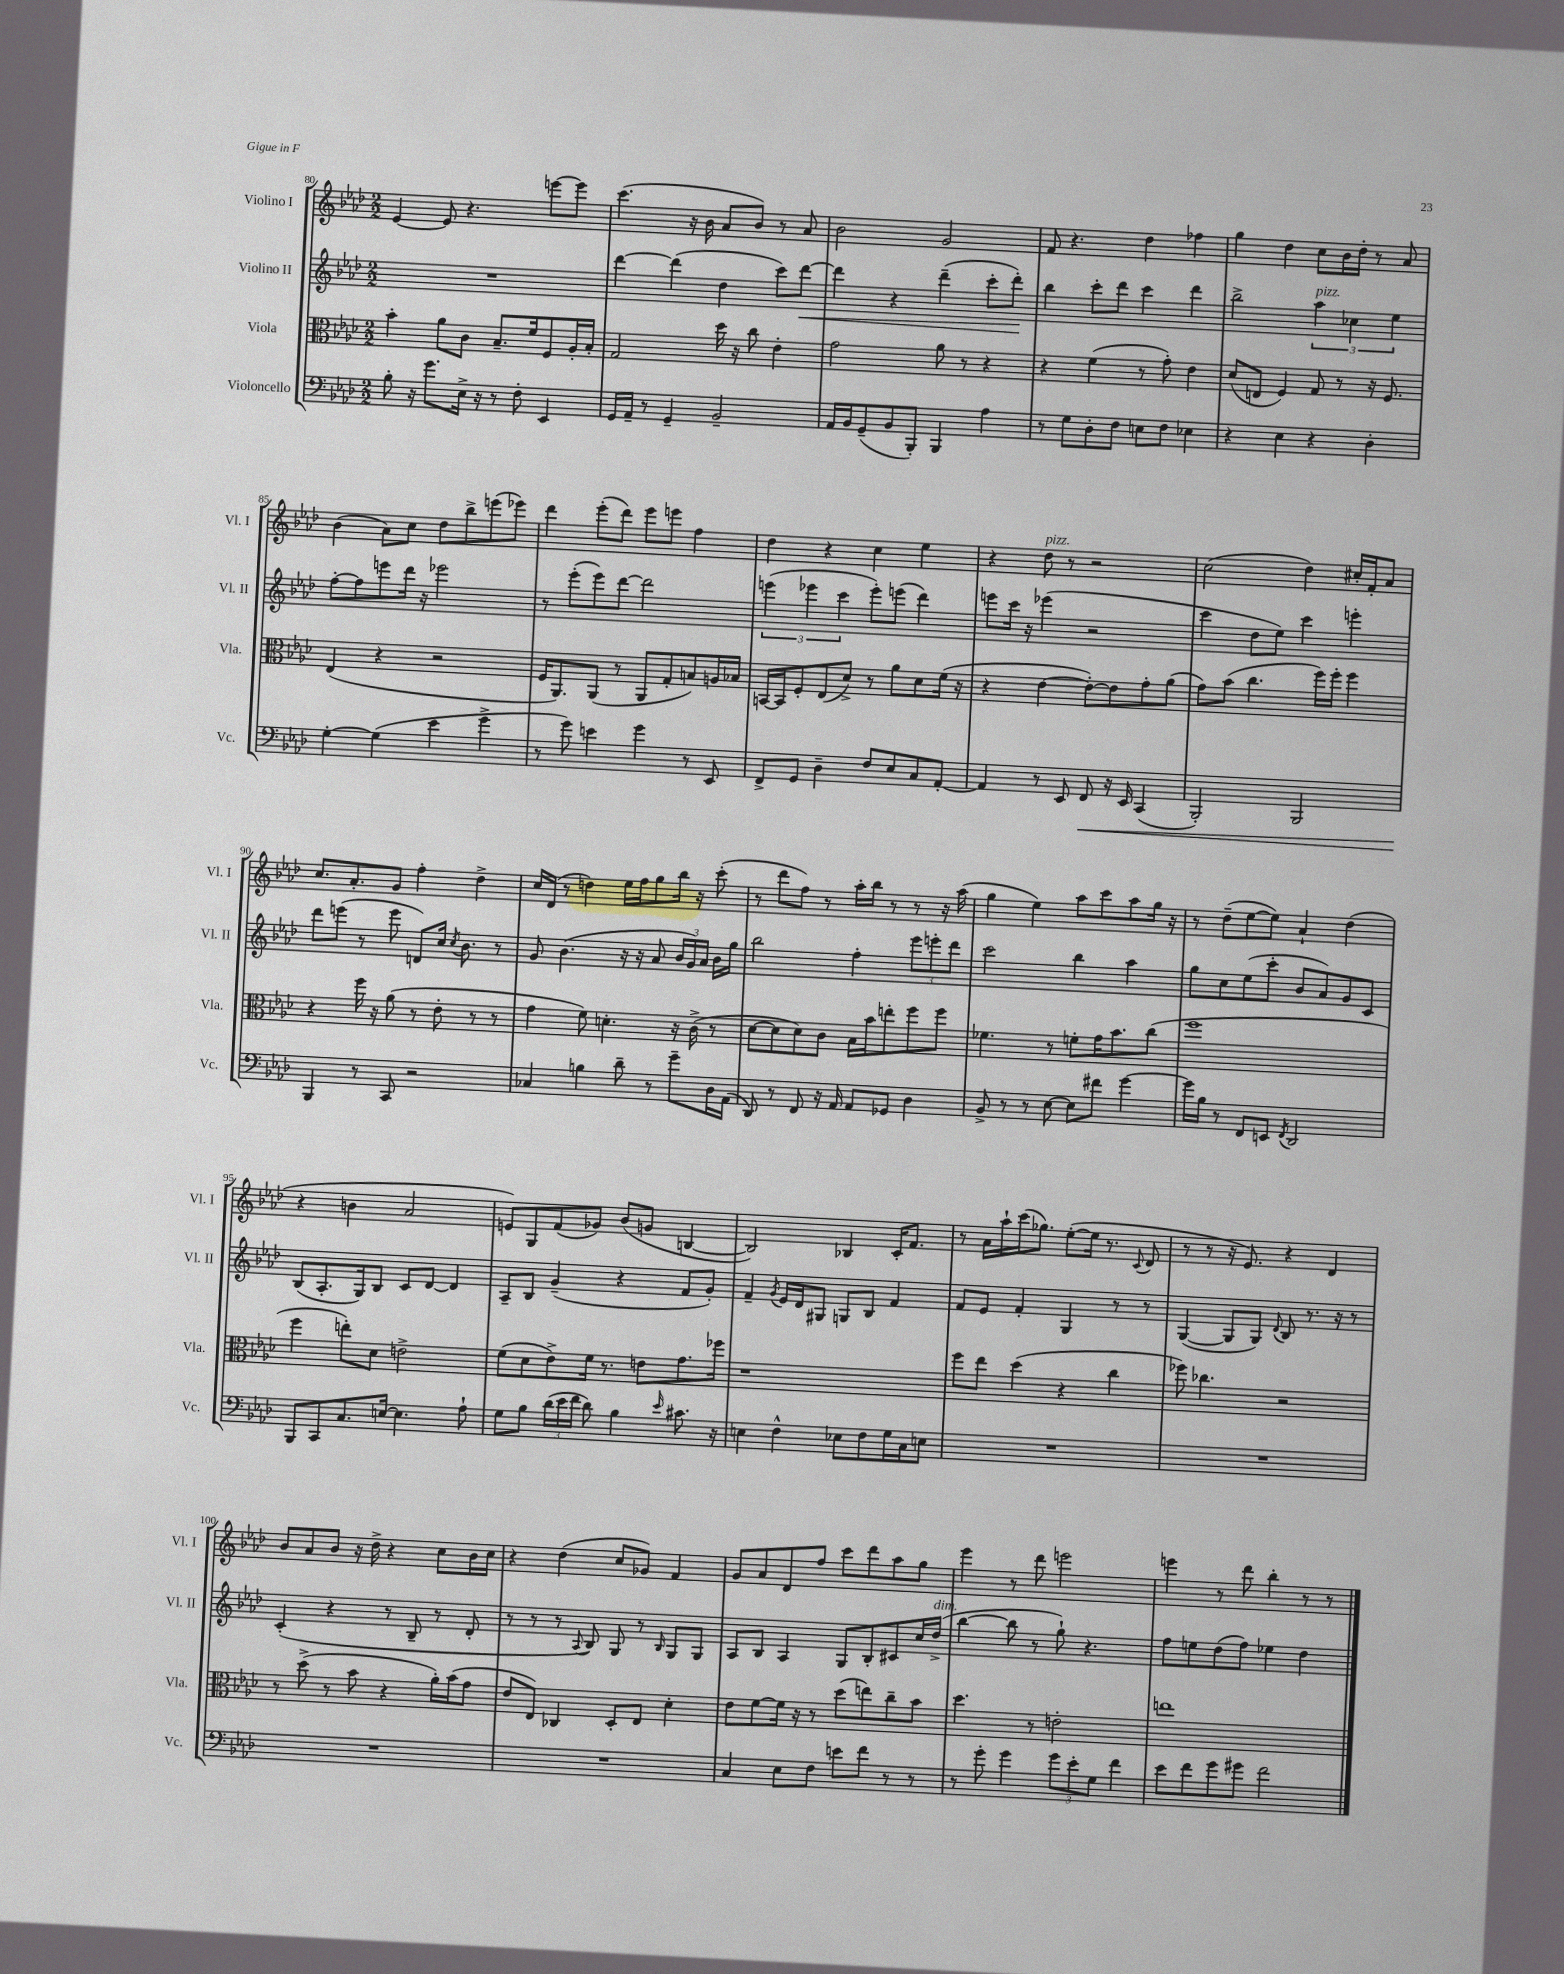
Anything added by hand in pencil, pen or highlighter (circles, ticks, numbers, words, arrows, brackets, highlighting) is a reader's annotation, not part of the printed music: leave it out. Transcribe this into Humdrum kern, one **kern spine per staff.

**kern	**kern	**kern	**kern
*staff4	*staff3	*staff2	*staff1
*clefF4	*clefC3	*clefG2	*clefG2
*k[b-e-a-d-]	*k[b-e-a-d-]	*k[b-e-a-d-]	*k[b-e-a-d-]
*M2/2	*M2/2	*M2/2	*M2/2
8B-'	4b-'	1r	[4e-
16r	.	.	.
8.g	.	.	.
.	8a-	.	8e-]
16E-^	8c	.	4.r
16r	.	.	.
8r	8.B-~	.	.
8F'	.	.	.
.	16f	.	.
4EE-	8F	.	[8eee
.	16A-'	.	8eee]
.	16B-'	.	.
=	=	=	=
16GG	2G	[4ddd-	(4.ccc
16AA-~	.	.	.
8r	.	.	.
4GG~	.	(4ddd-]	.
.	.	.	16r
.	.	.	16b-
2BB-~	16dd-	4dd-	8a-
.	16r	.	.
.	8cc	.	8b-)
.	4e-'	8ccc)	8r
.	.	[8ddd-	8a-
=	=	=	=
16AA-	2g	4ddd-]	2b-
16BB-	.	.	.
(8GG~	.	.	.
8BB-	.	4r	.
8BBB-')	.	.	.
4BBB-	8a-	(4ddd-~	2g
.	8r	.	.
4A-	4r	8ccc'	.
.	.	8ddd-')	.
=	=	=	=
8r	4r	4bb-	8f
8G	.	.	4.r
8D-'	(4f	8ccc'	.
8F	.	8ddd-	.
8E	8r	4ccc	4dd-
8F	8g')	.	.
4E-	4e-	4ddd-	4ff-
=	=	=	=
4r	(8d-	2bb-^	4gg
.	8E	.	.
4E-	4F)	.	4dd-
4r	8G	6aa-	8cc
.	8r	.	16b-
.	.	6cc-	.
.	.	.	16dd-'
4D-'	16r	.	8r
.	8.F	.	.
.	.	6ee-	.
.	.	.	8a-
=	=	=	=
[4G'	(4E-	[8ff'	(4b-
.	.	8ff]	.
(4G]	4r	8eee	8a-)
.	.	16ddd-	8cc
.	.	16r	.
4e-	2r	2eee-	8dd-
.	.	.	8bb-^
4g^	.	.	(8eee
.	.	.	8eee-)
=	=	=	=
8r	16F	8r	4ddd-
.	8.AA-)	.	.
8g)	.	(8eee-'	.
4e	(8AA-	8eee-)	(8eee-'
.	8r	[8ddd-	8ddd-)
4g	8AA-	2ddd-]	8eee-
.	8G'	.	8eee
8r	8B)	.	4ff
8EE-	16A	.	.
.	16B-	.	.
=	=	=	=
8FF^	[16BB	(6eee	4dd-
.	16BB]	.	.
8GG	8F'	.	.
.	.	6eee-	.
4D-~	(8E-	.	4r
.	.	6ccc	.
.	8d-^)	.	.
8F	8r	8eee-')	4cc
8E-	8a-	(8eee	.
8C	8d-	4ddd-)	4ee-
[8AA-'	(16f	.	.
.	16r	.	.
=	=	=	=
4AA-]	4r	8eee	4r
.	.	16ccc	.
.	.	16r	.
8r	[4e-	(4eee-	8dd-
8EE-	.	.	8r
8FF	8e-'_)	2r	2r
16r	8e-]	.	.
16EE-	.	.	.
(4CC	8g'	.	.
.	(8a-	.	.
=	=	=	=
2BBB-')	8g)	4ccc	(2cc
.	(8b-	.	.
.	4.cc	8dd-	.
.	.	8ee-)	.
2BBB-	.	4ccc	4dd-)
.	16ff)	.	.
.	16ff'	.	.
.	4ff	4eee'	16cc#'
.	.	.	16f'
.	.	.	8a-
=	=	=	=
4BBB-	4r	8ddd-	8.cc
.	.	(8eee	.
.	.	.	8.a-'
8r	16ff	8r	.
.	16r	.	.
8CC	(8a-	8eee	8g
2r	8r	8d)	4ff'
.	8e-'	16cc	.
.	.	8qcc	.
.	.	8.b-	.
.	8r	.	4dd-^
.	8r	8r	.
=	=	=	=
4C-	4g	8g	16cc
.	.	.	(16d-
.	.	(4.b-	8r
4B	8f)	.	4dd)
.	4.d'	.	.
8d-~	.	16r	16ee-
.	.	16r	16ff
8r	.	8a-	8gg
8g~	16r	24b-	16bb-
.	.	24g)	.
.	(16c^	.	16r
.	.	24a-	.
16D-	8r	16b-	(8ccc'
(16AA-	.	16gg	.
=	=	=	=
8DD-)	[8d-	2bb-	8r
8r	8d-]	.	8ddd-
8FF	8d-)	.	8ff)
16r	8c	.	8r
16AA-	.	.	.
8AA-	16B-	4ff'	16aa-'
.	16b-	.	16bb-
8GG-	8ee'	.	8r
4D-	8ff	12eee-	8r
.	.	12eee'	.
.	8ff	.	16r
.	.	12ddd-	.
.	.	.	(16aa-
=	=	=	=
8BB-^	4.f-	2ccc	4gg
8r	.	.	.
8r	.	.	4ee-)
[8E-	8r	.	.
8E-]	8f'	4bb-	8aa-
8f#	16g	.	8ccc
.	8.b-	.	.
[4g	.	4aa-	8aa-
.	(8cc	.	16gg
.	.	.	16r
=	=	=	=
16g]	1ff	8gg	8r
16B-	.	.	.
8r	.	8cc	(8dd-~
8FF	.	(8ee-	[8ee-
8EE	.	8ccc'	8ee-])
8qFF	.	.	.
2DD-	.	8b-	4a-`
.	.	8a-)	.
.	.	8g	(4dd-
.	.	8c	.
=	=	=	=
8BBB-	4ff	(8B-	4r
8CC	.	8.A-'	.
8.C	8ee')	.	4b
.	.	16G)	.
.	8d-	8B-	.
[16E	.	.	.
4.E]	2e^	8c	2a-
.	.	[8d-	.
.	.	4d-]	.
8A-`	.	.	.
=	=	=	=
8G	(8f	8A-~	8e)
8B-	8d-	8B-	8G
(24d-	8e-^)	(4g~	(8f
24e-	.	.	.
24f	.	.	.
8d-)	16f	.	8g-)
.	8.r	.	.
4B-	.	4r	(8b-
.	8e	.	8g
16qqe-	.	.	.
8.c#	8.g	8f	[4B
.	.	8g')	.
16r	16ff-	.	.
=	=	=	=
4E	1r	4f~	2B])
.	.	8qg	.
4F^^	.	16e-	.
.	.	16d-	.
.	.	8G#	.
8E-	.	8G	4B-
8F	.	8B-	.
16G	.	4f	16c'
16C	.	.	8.f
8E	.	.	.
=	=	=	=
1r	8ff	8f	8r
.	8ee-	8e-	16a-
.	.	.	16aa-`
.	(4dd-	4f'	(16ccc
.	.	.	8.gg-)
.	4r	4G	([8ee-'
.	.	.	16ee-]
.	.	.	8.r
.	4cc	8r	.
.	.	.	8qqc
.	.	8r	8d-
=	=	=	=
1r	8ff-)	([4G	8r
.	4.cc-	.	8r
.	.	8G]	16r
.	.	.	8.e-)
.	.	8G)	.
.	.	8qqd-	.
.	2r	8B-	4r
.	.	8.r	.
.	.	.	4d-
.	.	16r	.
.	.	8r	.
=	=	=	=
1r	8r	(4c'	8b-
.	(8dd-^	.	8a-
.	8r	4r	8b-
.	8b-	.	16r
.	.	.	16dd-^
.	4r	8r	4r
.	.	8B-~	.
.	16a-')	8r	8cc
.	(16b-	.	.
.	8g	8d-'	16b-
.	.	.	16cc
=	=	=	=
1r	8e-	8r	4r
.	8E-)	8r	.
.	4C-	8r	(4dd-
.	.	8qqA-	.
.	.	8B-)	.
.	8D-'	8G	8cc
.	8E-	8r	8g-)
.	.	16qqB-	.
.	4d-'	8G	4f
.	.	8G	.
=	=	=	=
4C	8e-	8A-	8g
.	[8f	8B-	8a-
8E-	16f]	4A-	8d-
.	16r	.	.
8F	8r	.	8ff
8e	(8dd-	8G	8ccc
8f	8ee)	8B-'	8ddd-
8r	8cc~	8c#	8aa-
8r	8b-	16cc	8gg
.	.	(16dd-^	.
=	=	=	=
8r	4.dd-	[4bb-	4eee-
8g'	.	.	.
4g	.	8bb-]	8r
.	8r	8r	8ddd-
12g	2e'	8gg`)	2eee
12e-'	.	.	.
.	.	4.r	.
12G	.	.	.
4f	.	.	.
=	=	=	=
8e-	1ee	8ff	4eee
8f	.	8ee	.
8g	.	(8dd-	8r
8g#	.	8ff)	8ddd-
2f	.	4ee-	4bb-'
.	.	4dd-	8r
.	.	.	8r
==	==	==	==
*-	*-	*-	*-
